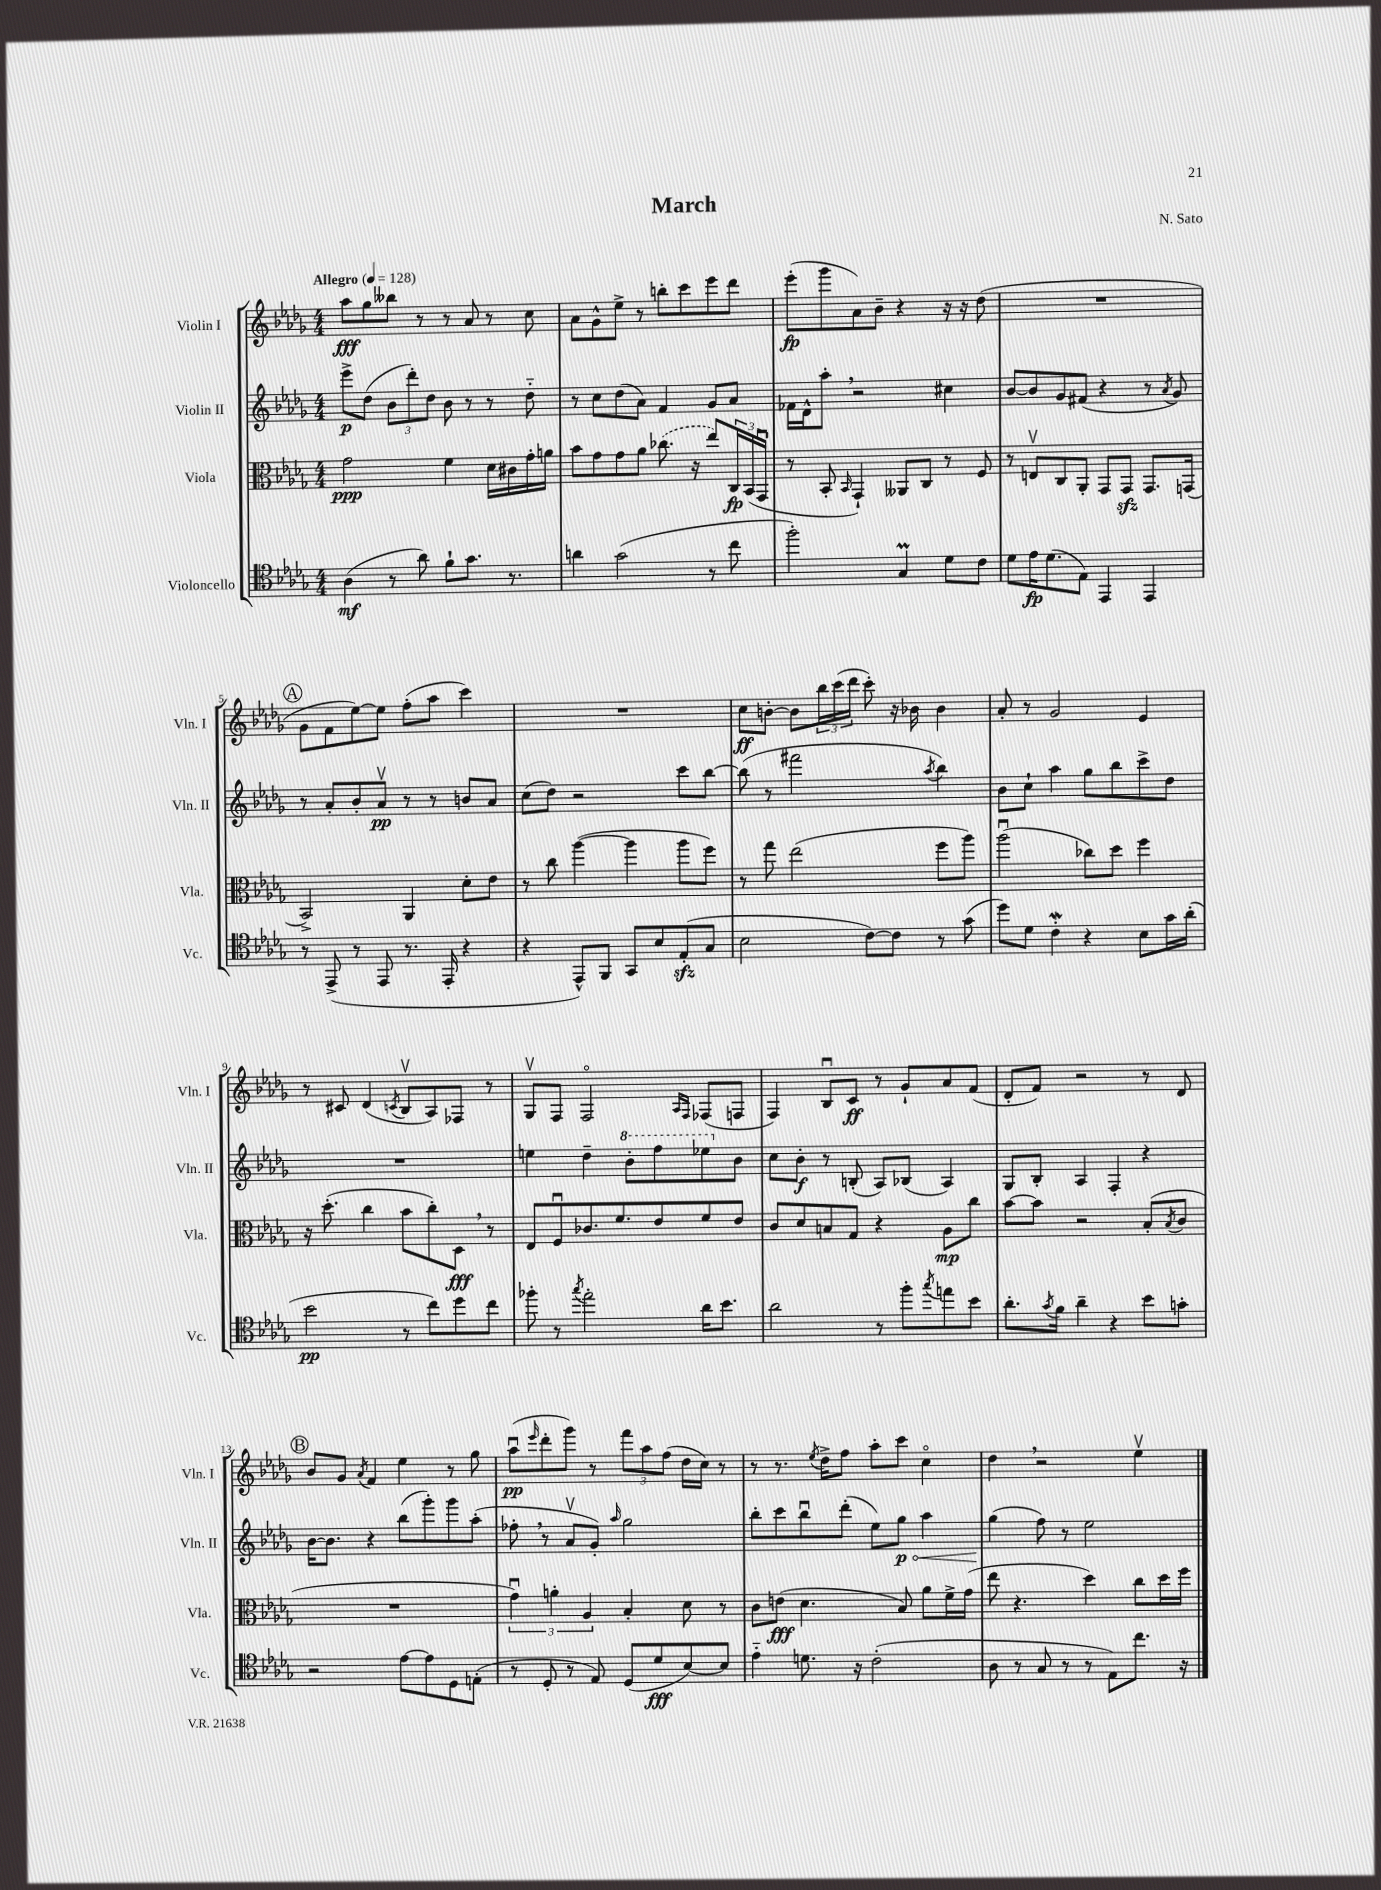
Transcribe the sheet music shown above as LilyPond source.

\header { title = "March" composer = "N. Sato" }
<<
\new StaffGroup <<
\new Staff = "s0" \with { instrumentName = "Violin I" shortInstrumentName = "Vln. I" } {
    \clef treble \key des \major \numericTimeSignature \time 4/4 \tempo "Allegro" 4 = 128
    aes''8\fff ges''8 beses''8 r8 r8 aes'8 r8 c''8 |
    aes'8 ges'8-^ ees''8-> r8 b''8-. c'''8 ees'''8 des'''8 |
    ees'''8-.\fp( ges'''8 aes'8) bes'8-- r4 r16 r16 des''8( |
    R1 |
    \mark \markup { \circle "A" } ges'8 f'8 ees''8~) ees''8 f''8-.( aes''8 c'''4) |
    R1 |
    c''8\ff b'8~-. b'8 \tuplet 3/2 { bes''16 c'''16( des'''16 } c'''8-.) r16 bes'16 bes'4 |
    aes'8-. r8 ges'2 ees'4 |
    r8 cis'8 des'4( \acciaccatura { c'8 } bes8\upbow aes8) fes8 r8 |
    ges8\upbow f8 f2\flageolet \grace { aes16 f16 } fes8( f8 |
    f4) bes8\downbow c'8\ff r8 ges'8-! aes'8 f'8( |
    des'8-. f'8) r2 r8 des'8 |
    \mark \markup { \circle "B" } bes'8 ges'8 \acciaccatura { aes'8 } f'4 ees''4 r8 ges''8 |
    aes''8\downbow\pp( \grace { ees'''16 } des'''8-. ges'''8) r8 \tuplet 3/2 { f'''8 aes''8 f''8( } des''16 c''16) r8 |
    r8 r8. \acciaccatura { ees''8 } des''16-> f''8 aes''8-. c'''8 c''4\flageolet |
    des''4 \breathe r2 ees''4\upbow \bar "|." |
}
\new Staff = "s1" \with { instrumentName = "Violin II" shortInstrumentName = "Vln. II" } {
    \clef treble \key des \major \numericTimeSignature \time 4/4
    ees'''8->\p des''8( \tuplet 3/2 { bes'8 des'''8-.) des''8 } bes'8 r8 r8 des''8-_ |
    r8 c''8 des''8( aes'8) f'4 ges'8 aes'8 |
    fes'16 des'16-^ aes''8-. \breathe r2 cis''4 |
    bes'8~ bes'8 ges'8 fis'8( r4 r8 \acciaccatura { aes'8 } ges'8) |
    \mark \markup { \circle "A" } r8 aes'8-. bes'8-. aes'8\upbow\pp r8 r8 b'8 aes'8 |
    c''8( des''8) r2 c'''8 bes''8~ |
    bes''8( r8 fis'''2 \acciaccatura { aes''8 } bes''4) |
    bes'8 c''8-! aes''4 ges''8 bes''8 c'''8-> des''8 |
    R1 |
    e''4 des''4-- \ottava #1 bes''8-. f'''8 ees'''!8 \ottava #0 bes'8 |
    c''8 bes'8-.\f r8 b8-.( aes8) bes8( aes4) |
    ges8 bes8-. aes4 f4-. r4 |
    \mark \markup { \circle "B" } bes'16~ bes'8. r4 bes''8( ges'''8-.) ges'''8 aes''8-.( |
    fes''8-. \breathe r8 aes'8\upbow ges'8-.) \grace { aes''16 } ges''2 |
    bes''8-. c'''8 bes''8\downbow des'''8-.( ees''8) \once \override Hairpin.circled-tip = ##t ges''8\p\< aes''4 |
    ges''4\!( f''8) r8 ees''2 \bar "|." |
}
\new Staff = "s2" \with { instrumentName = "Viola" shortInstrumentName = "Vla." } {
    \clef alto \key des \major \numericTimeSignature \time 4/4
    ges'2\ppp f'4 des'16 cis'16 ges'16-. a'16 |
    bes'8 ges'8 ges'8 aes'8 \once \slurDashed ces''8.( r16 ees''8) \tuplet 3/2 { c16\fp bes,16( ges,16\downbow } |
    r8 bes,8-. \grace { bes,16 } ges,4-!) aeses,8 c8 r8 f8 |
    r8 e8\upbow c8 aes,8-. ges,8 ges,8\sfz ges,8. g,16( |
    \mark \markup { \circle "A" } bes,2->) aes,4 des'8-. ees'8 |
    r8 c''8 aes''4~( aes''4 aes''8 f''8) |
    r8 ges''8 ees''2( f''8 aes''8) |
    aes''2\downbow( ces''8) des''8 f''4 |
    r16 des''8.-.( c''4 bes'8 c''8-.) des8\fff \breathe r8 |
    ees8 f8\downbow ces'8. f'8. ees'8 f'8 ees'8 |
    c'8 des'8 b8 ges8 r4 aes8\mp c''8 |
    bes'8~ bes'8 r2 bes8-.( \acciaccatura { bes8 } c'8 |
    \mark \markup { \circle "B" } R1 |
    \tuplet 3/2 { ges'4\downbow) a'4-. aes4 } bes4-. des'8 r8 |
    c'8 e'8\fff( des'4. bes8) aes'8 f'16-> ges'16( |
    ees''8 r4. des''4) c''8 des''16 f''16 \bar "|." |
}
\new Staff = "s3" \with { instrumentName = "Violoncello" shortInstrumentName = "Vc." } {
    \clef tenor \key des \major \numericTimeSignature \time 4/4
    aes4\mf( r8 aes'8) f'8-! ges'8. r8. |
    a'4 ges'2( r8 c''8 |
    f''2-.) ges4\prall des'8 c'8 |
    des'8 ees'16\fp des'8.( ees8) ees,4 ees,4 |
    \mark \markup { \circle "A" } r8 ees,8->( r8 ees,8 r8. ees,16-. r4 |
    r4 ees,8-^) f,8 ges,8 bes8 ees8-.\sfz( ges8 |
    bes2 c'8~) c'8 r8 ges'8( |
    des''8) des'8 c'4-.\mordent r4 bes8 ges'16 aes'16-.( |
    bes'2\pp r8 c''8) des''8 c''8 |
    fes''8-. r8 \acciaccatura { ges''8 } ees''2-. aes'16 bes'8. |
    aes'2 r8 f''8-. \acciaccatura { ges''8 } e''8 bes'8 |
    aes'8.-. \acciaccatura { ges'8 } f'16 aes'4-- r4 bes'8 g'8-. |
    \mark \markup { \circle "B" } r2 ees'8~ ees'8 des8 e8-.( |
    r8 des8-. r8 ees8) des8( des'8\fff bes8~) bes8 |
    ees'4-_ d'8. r16 c'2-.( |
    aes8 r8 ges8 r8 r8 ees8) c''8. r16 \bar "|." |
}
>>
>>
